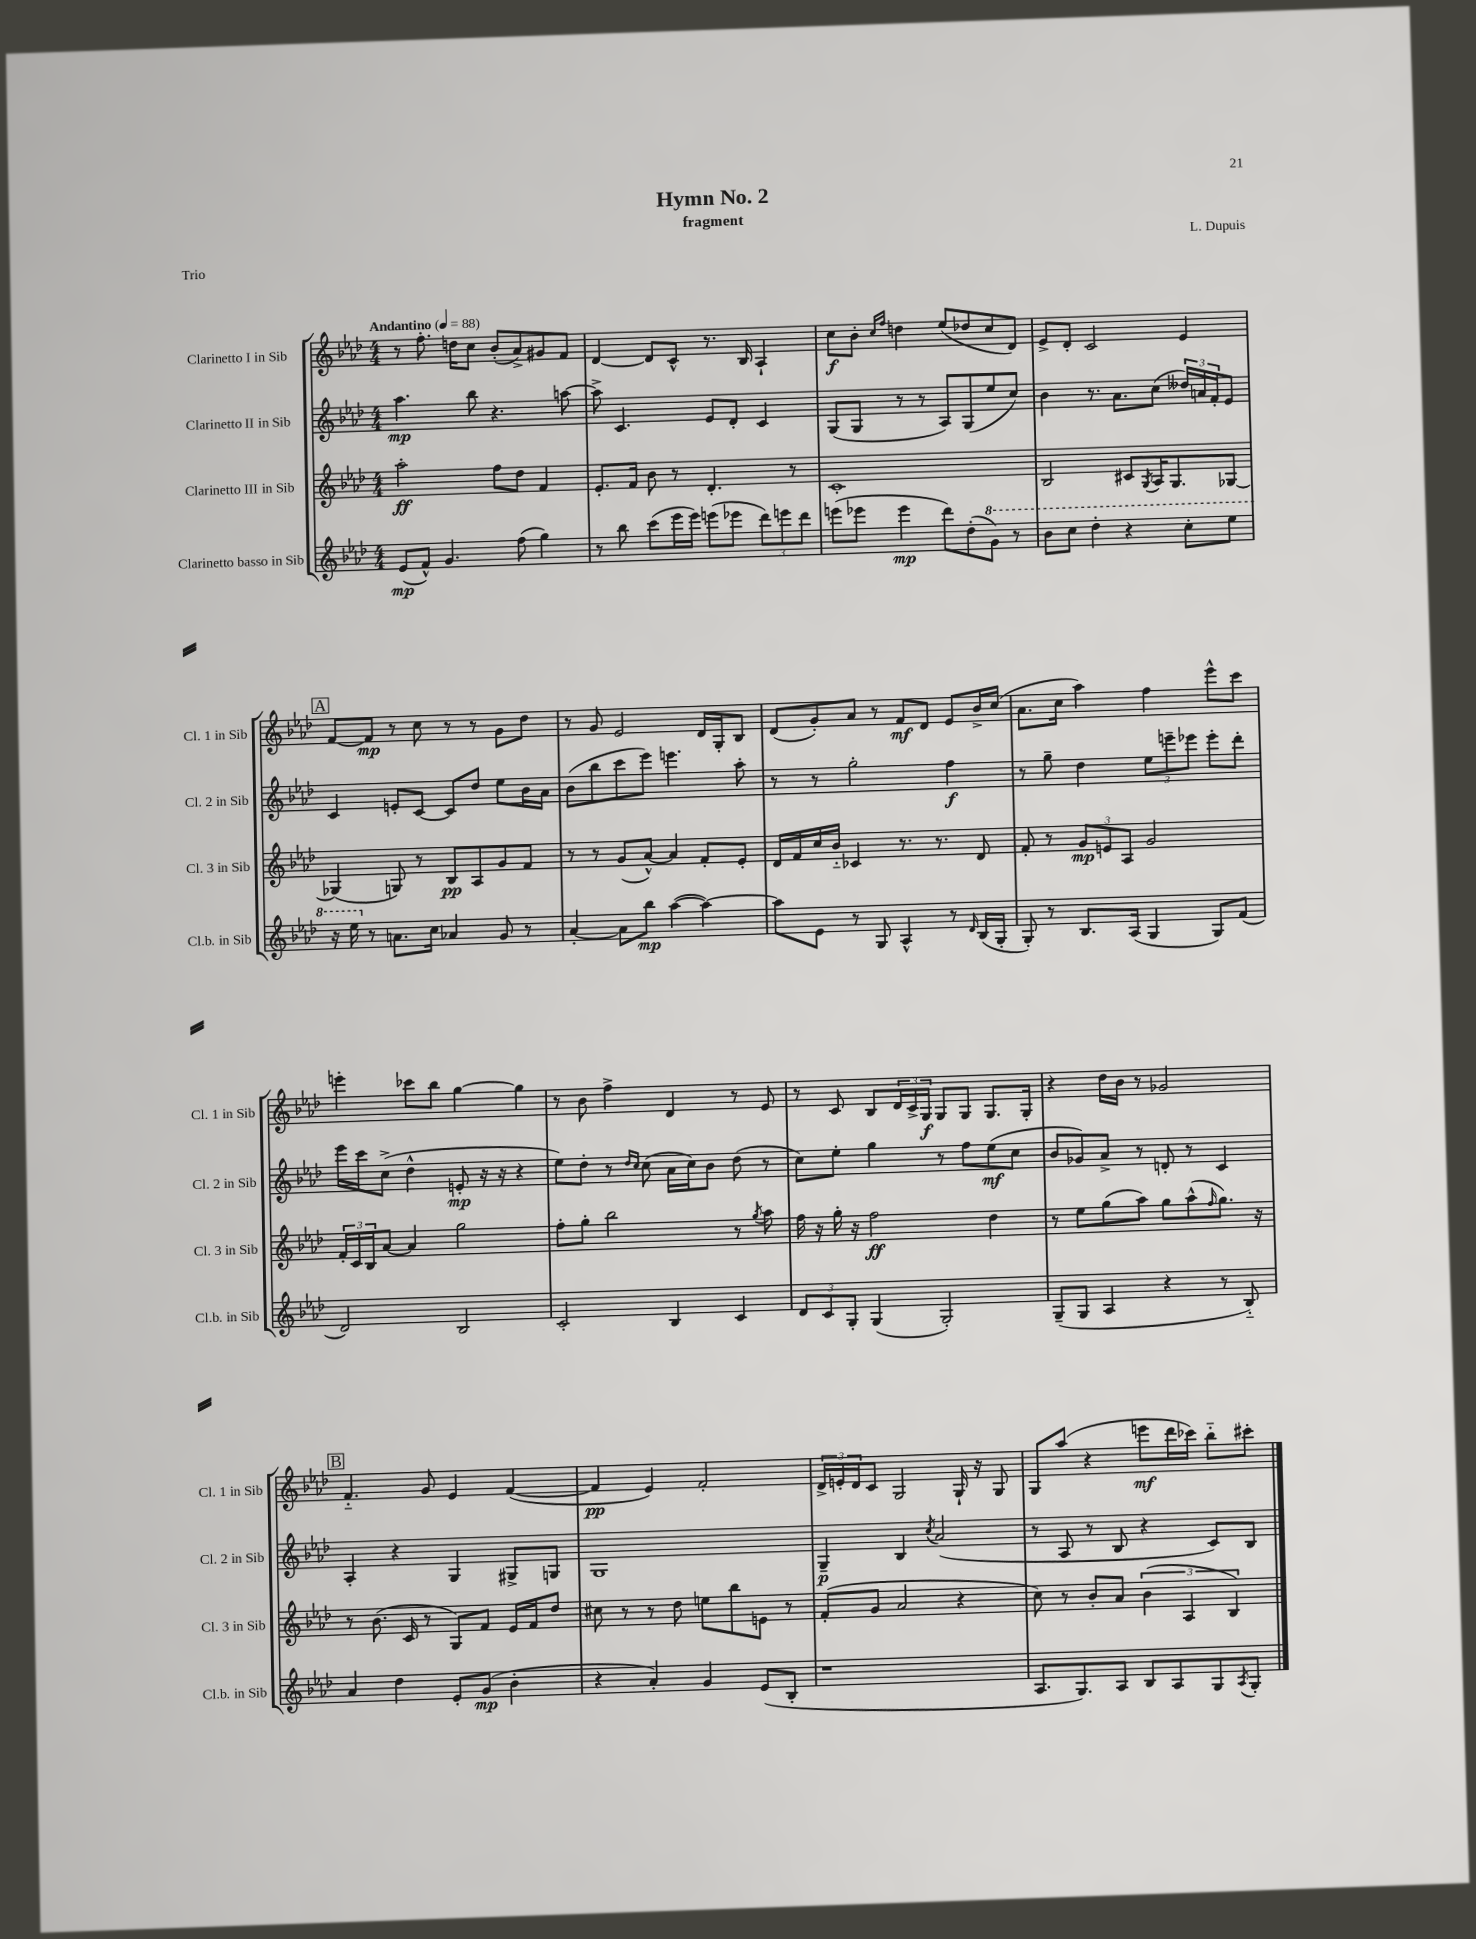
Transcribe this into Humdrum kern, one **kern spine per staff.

**kern	**kern	**kern	**kern
*staff4	*staff3	*staff2	*staff1
*clefG2	*clefG2	*clefG2	*clefG2
*k[b-e-a-d-]	*k[b-e-a-d-]	*k[b-e-a-d-]	*k[b-e-a-d-]
*M4/4	*M4/4	*M4/4	*M4/4
*MM88	*MM88	*MM88	*MM88
(8e-/L	2aa-'\	4.aa-\	8r
8f^^/J)	.	.	8.ff'\
4.g/	.	.	.
.	.	.	16dd\LK
.	.	8bb-\	8cc\J
.	8ff\L	4.r	(8b-'/L
(8ff\	8dd-\J	.	8a-^/)
4gg\)	4f/	.	8g#/
.	.	[8aa\	8f/J
=	=	=	=
8r	8.e-'/L	8aa^\]	[4d-/
8bb-\	.	4.c/	.
.	16f/Jk	.	.
(8ccc\L	8b-\	.	8d-/]L
16eee-\L	8r	.	8c^^/J
16eee-\JJ)	.	.	.
(8eee\L	4.d-'/	8e-/L	8.r
8eee-\J	.	8d-'/J	.
.	.	.	16B-/
12ddd-\L)	.	4c/	4A-`/
12eee\	.	.	.
.	8r	.	.
12ddd-\J	.	.	.
=	=	=	=
(8eee\L	1c'	(8G/L	8cc\L
8eee-\J	.	8G/J	8b-'\J
.	.	.	16qqcc/LL
.	.	.	16qqff/JJ
4eee-\	.	8r	4dd\
.	.	8r	.
8ddd-\L)	.	8A-/L)	(8ee-/L
(8dd-'\	.	(8G/	8dd-/
8gg\J)	.	8ee-/	8cc/
8r	.	8cc/J)	8d-/J)
=	=	=	=
8bb-\L	2B-/	4b-\	8e-^/L
8ccc\J	.	.	8d-'/J
4ddd-'\	.	8.r	2c/
.	.	8.a-\L	.
4r	8c#/L	.	.
.	8qG/	.	.
.	16A-/K	(8cc\J	.
.	8.G/	.	.
8ccc'\L	.	24dd--/LL)	4e-/
.	.	24a/	.
.	.	24f'/J	.
8eee-\J	[8G-/J	8e-/J	.
=	=	=	=
16r	(4G-/]	4c/	[8f/L
16eee-\	.	.	.
8r	.	.	8f/]J
8.a\L	8G/)	8e'/L	8r
.	8r	[8c/J	8cc\
16cc\Jk	.	.	.
4a-/	8B-/L	8c/]L	8r
.	8A-/	8dd-/J	8r
8g/	8g/	8ee-\L	8g\L
8r	8f/J	16b-\L	8dd-\J
.	.	16a-\JJ	.
=	=	=	=
[4a-'/	8r	(8b-\L	8r
.	8r	8bb-\	8g/
8a-\]L	(8g/L	8ccc\	2e-/
8bb-\J	[8a-^^/J)	8eee-\J)	.
([4aa-\	4a-/]	4.eee\	.
4aa-\_)	8f'/L	.	16d-/LL
.	.	.	16G'/J
.	8e-'/J	8aa-'\	8B-/J
=	=	=	=
8aa-\]L	16d-/LL	8r	(8d-/L
.	16f/	.	.
8e-\J	16cc/	8r	8g'/)
.	16b-'~/JJ	.	.
8r	4c-/	2gg'\	8a-/J
8G/	.	.	8r
4A-^^/	8.r	.	8f/L
.	.	.	8d-/J
.	8.r	.	.
8r	.	4ff\	8e-/L
16qqd-/	.	.	.
(16B-/LL	8d-/	.	16b-^/L
16G'/JJ	.	.	(16cc/JJ
=	=	=	=
8G'/)	8f'/	8r	8.a-\L
8r	8r	8gg~\	.
.	.	.	16cc\Jk
8.B-/L	12g/L	4dd-\	4aa-\)
.	12e/	.	.
.	12A-/J	.	.
(16A-/Jk	.	.	.
4G/	2g/	12ee-\L	4ff\
.	.	12eee~\	.
.	.	12eee-\J	.
8G/L)	.	8eee-'\L	8eee-^^\L
(8f/J	.	8ddd-'\J	8ccc\J
=	=	=	=
2d-/)	24f'/LL	16eee-\LL	4eee'\
.	24c/	.	.
.	.	16ccc\J	.
.	24B-/J	.	.
.	[8a-/J	(8cc^\J	.
.	4a-/]	4dd-^^\	8ccc-\L
.	.	.	8bb-\J
2B-/	2gg\	8e'/	[4gg\
.	.	16r	.
.	.	16r	.
.	.	4r	4gg\]
=	=	=	=
2c'/	8ff'\L	8ee-\L)	8r
.	8gg'\J	8dd-'\J	8b-\
.	2bb-\	8r	4ff^\
.	.	16qqdd-/LL	.
.	.	16qqcc/JJ	.
.	.	(8cc\	.
4B-/	.	16a-\LL	4d-/
.	.	16cc\J)	.
.	.	8b-\J	.
4c/	8r	(8dd-\	8r
.	8qgg/	.	.
.	8aa-\	8r	8e-/
=	=	=	=
12d-/L	16ff\	8cc\L)	8r
.	16r	.	.
12c/	.	.	.
.	16gg'\	8ee-'\J	8c/
12G'/J	.	.	.
.	16r	.	.
(4G/	2ff\	4gg\	8B-/L
.	.	.	24d-/L
.	.	.	24c^/
.	.	.	24G/JJ
2G'/)	.	8r	8G/L
.	.	8ff\L	8G/J
.	4dd-\	(8ee-\	8.G/L
.	.	8cc\J	.
.	.	.	16G'/Jk
=	=	=	=
(8G~/L	8r	8b-/L	4r
8G/J	8ee-\L	8g-/)	.
4A-/	(8gg\	8a-^/J	16dd-\LL
.	.	.	16b-\JJ
.	8aa-\J)	8r	8r
4r	8gg\L	8d'/	2g-/
.	(8aa-^^\	8r	.
.	16qqff/	.	.
8r	8.gg\J)	4c/	.
8B-'~/)	.	.	.
.	16r	.	.
=	=	=	=
4a-/	8r	4A-'/	4.f'~/
.	(8.b-\	.	.
4dd-\	.	4r	.
.	16c/	.	.
.	8r	.	8g/
8e-'/L	8G/L)	4G/	4e-/
(8g/J	8f/J	.	.
4b-'\	16e-/LL	8G#^/L	([4f/
.	16f/J	.	.
.	8dd-/J	8G/J	.
=	=	=	=
4r	8cc#\	1G	4f/]
.	8r	.	.
4a-'/)	8r	.	4e-/)
.	8dd-\	.	.
4g/	8ee\L	.	2f'/
.	8bb-\	.	.
(8e-/L	8e\J	.	.
8B-'/J	8r	.	.
=	=	=	=
1r	(8f'/L	4G~/	24d-^/LL
.	.	.	24e'/
.	.	.	24d-/J
.	8g/J	.	8c/J
.	2a-/	4B-/	2G/
.	.	8qcc/	.
.	.	(2a-/	.
.	4r	.	16G`/
.	.	.	16r
.	.	.	8G/
=	=	=	=
8.A-/L	8cc\)	8r	8G/L
.	8r	8A-/	(8aa-/J
8.G/)	.	.	.
.	8b-'/L	8r	4r
8A-/J	8a-/J	8B-/	.
8B-/L	(6b-\	4r	8eee\L
8A-/	.	.	16ddd-\L
.	6A-/	.	.
.	.	.	16ccc-\JJ)
8G/	.	8c/L)	8bb-'~\L
.	6B-/)	.	.
8qA-/	.	.	.
8G'/J	.	8B-/J	8ccc#'\J
==	==	==	==
*-	*-	*-	*-
